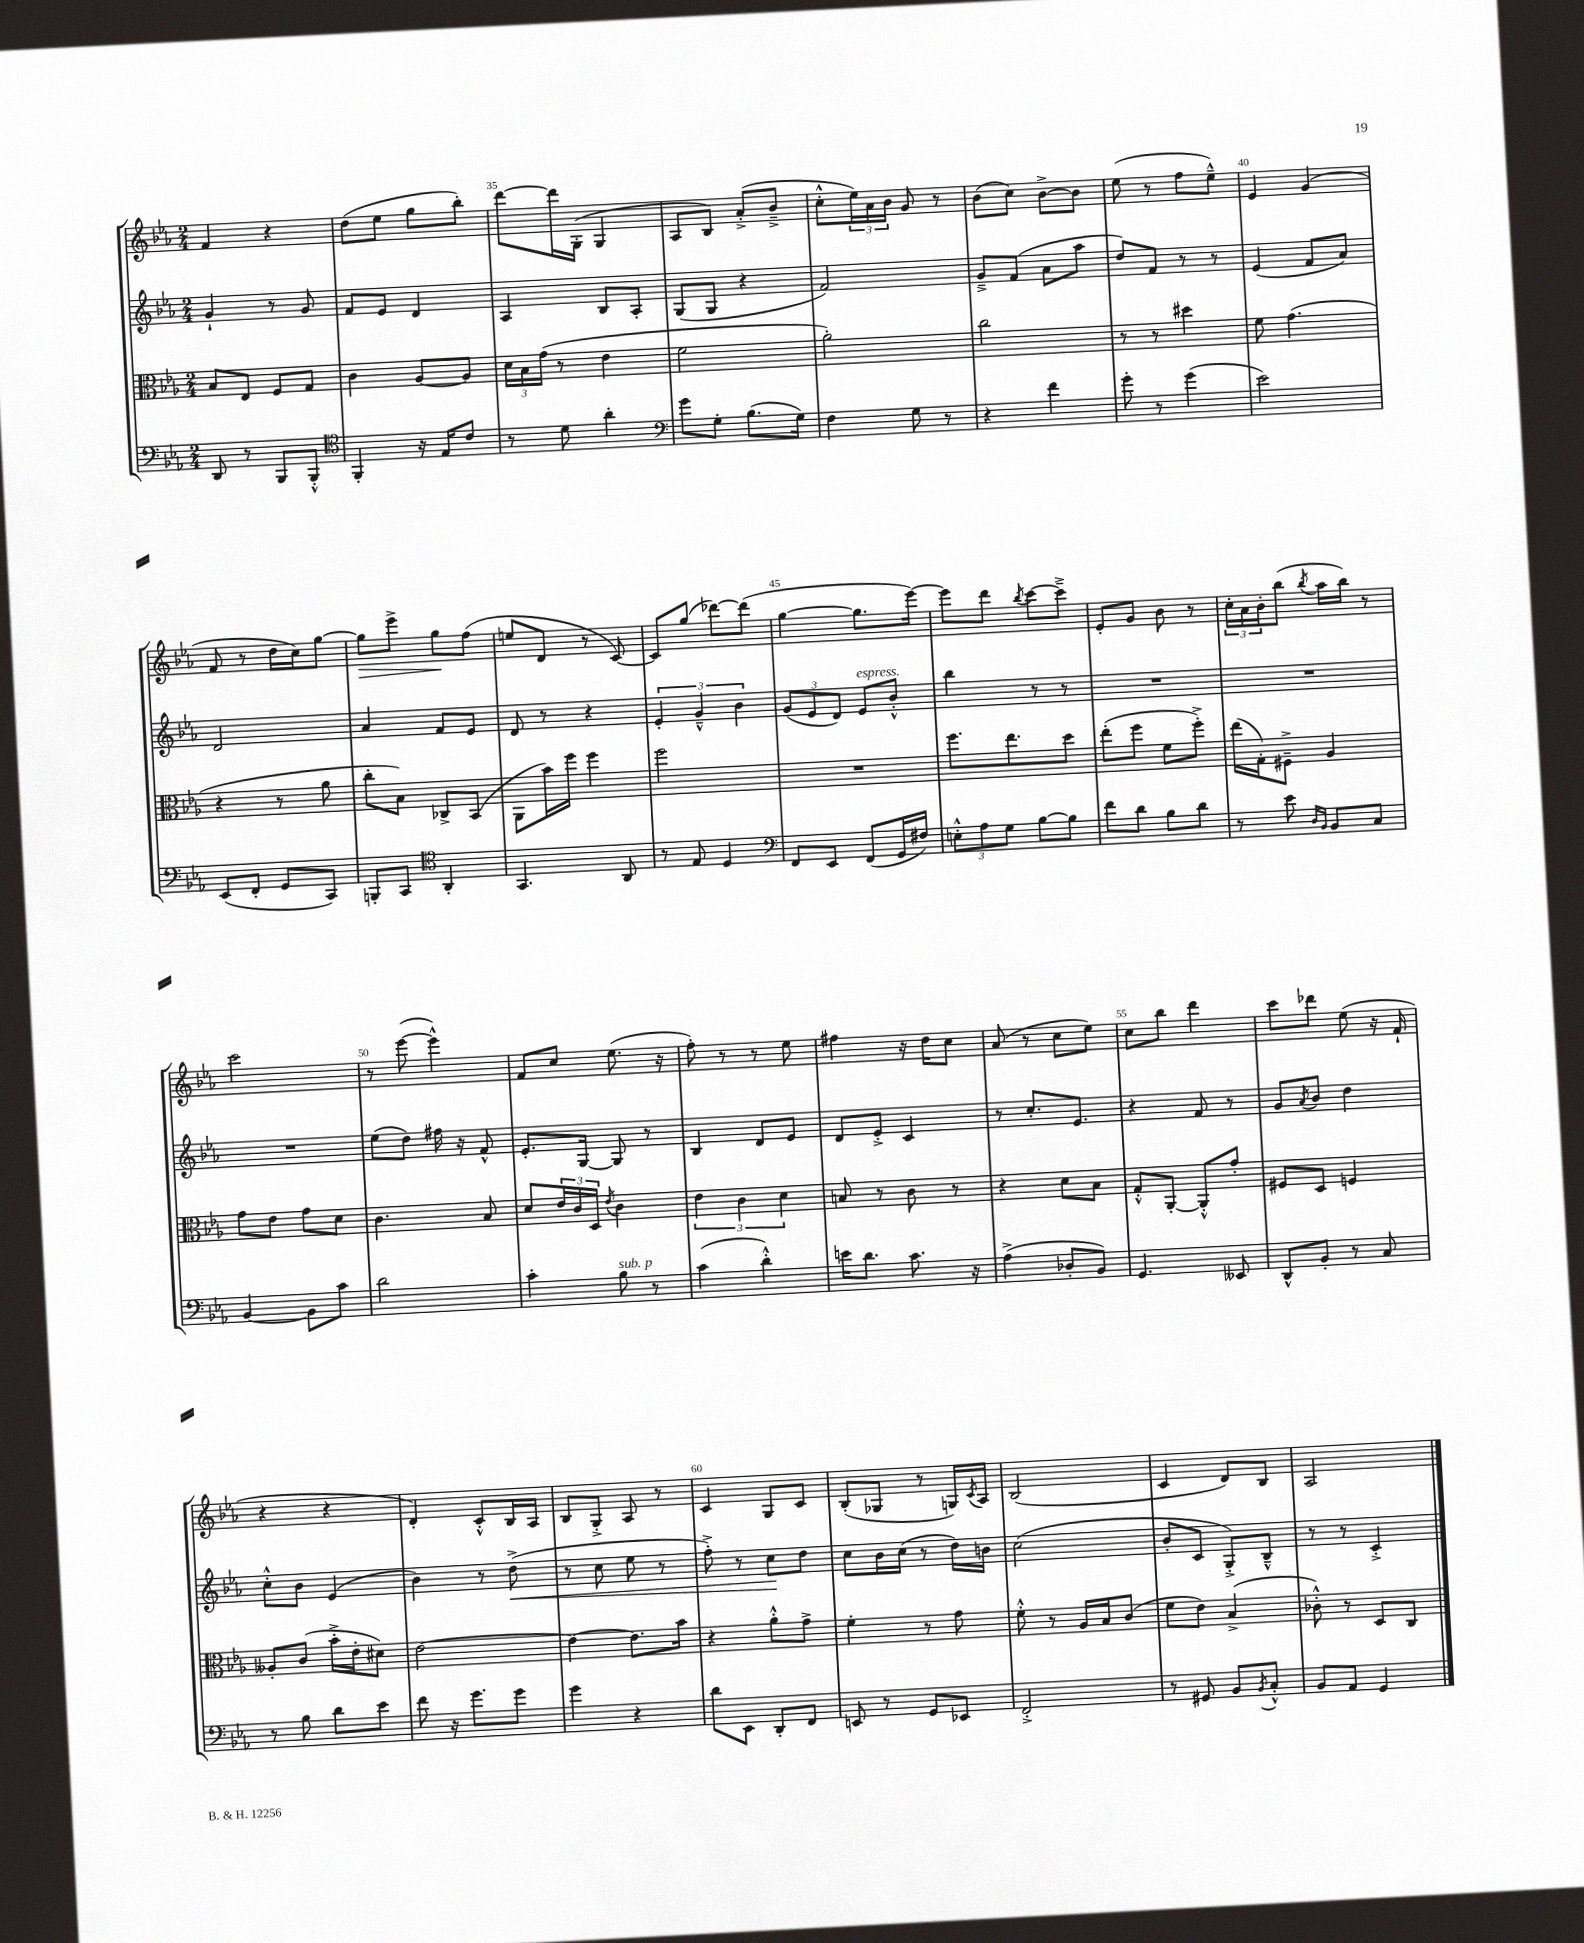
<<
\new StaffGroup <<
\new Staff = "s0" {
    \clef treble \key ees \major \numericTimeSignature \time 2/4
    f'4 r4 |
    d''8( ees''8 g''8 bes''8-.) |
    d'''8~ d'''16 g16-.( g4 |
    aes8 bes8) aes'8-.->( bes'8---> |
    c''8-.-^ \tuplet 3/2 { ees''16) aes'16 bes'16 } g'8 r8 |
    bes'8( c''8) bes'8~-> bes'8 |
    ees''8( r8 f''8 ees''8---^) |
    ees'4 g'4( |
    f'8 r8 d''16 c''16) g''8~ |
    g''8\> ees'''8-> g''8\! f''8( |
    e''8 d'8 r8 c'8~) |
    c'8 g''8( des'''8~) des'''8( |
    g''4~ g''8. ees'''16~) |
    ees'''8 d'''8 \acciaccatura { bes''8 } c'''8~ c'''8---> |
    ees'8-. g'8 bes'8 r8 |
    \tuplet 3/2 { c''16-. aes'16 bes'16-. } bes''8( \acciaccatura { bes''8 } aes''16 bes''16) r8 |
    c'''2 |
    r8 ees'''8~( ees'''4-^) |
    f'8 c''8 ees''8.( r16 |
    f''8-.) r8 r8 ees''8 |
    fis''4 r16 d''16 c''8 |
    aes'8( r8 c''8 ees''8) |
    c''8 bes''8 d'''4 |
    c'''8 des'''8 ees''8( r16 f'16-! |
    r4 r4 |
    d'4-.) c'8-.-^ bes16 aes16 |
    bes8 g8-.-> aes8 r8 |
    c'4 g8 c'8 |
    bes8-.( ges8 r8 g16) \acciaccatura { c'8 } aes16 |
    bes2( |
    c'4 d'8) bes8 |
    aes2 \bar "|." |
}
\new Staff = "s1" {
    \clef treble \key ees \major \numericTimeSignature \time 2/4
    g'4-! r8 g'8 |
    f'8 ees'8 d'4 |
    aes4 bes8 aes8-. |
    g8( g8 r4 |
    f'2) |
    g'8---> f'8( aes'8 aes''8 |
    d''8) f'8 r8 r8 |
    ees'4( f'8 aes'8) |
    d'2 |
    aes'4 f'8 ees'8 |
    d'8 r8 r4 |
    \tuplet 3/2 { ees'4-. g'4---^ bes'4 } |
    \tuplet 3/2 { g'8( ees'8 d'8) } ees'8^\markup { \italic "espress." } bes'8-.-^ |
    bes''4 r8 r8 |
    R2 |
    R2 |
    R2 |
    ees''8( d''8) fis''16 r16 f'8-^ |
    ees'8.-. g16~ g8 r8 |
    bes4 d'8 ees'8 |
    d'8 ees'8-.-> c'4 |
    r8 c''8.-. ees'8. |
    r4 f'8 r8 |
    g'8 \acciaccatura { aes'8 } bes'8 d''4 |
    c''8-.-^ bes'8 ees'4( |
    bes'4) r8 d''8->\<( |
    r8 c''8 ees''8 r8 |
    f''8-.->) r8 c''8\! d''8 |
    c''8 bes'16 c''16( r8 d''16) b'16 |
    c''2( |
    bes'8-. c'8 g8-.->) bes8---^ |
    r8 r8 c'4-.-> \bar "|." |
}
\new Staff = "s2" {
    \clef alto \key ees \major \numericTimeSignature \time 2/4
    bes8 ees8 f8 g8 |
    c'4 aes8~ aes8 |
    \tuplet 3/2 { d'16 bes16 g'16( } r8 ees'4 |
    f'2 |
    aes'2-.) |
    c''2 |
    r8 r8 dis''4 |
    f'8 g'4.( |
    r4 r8 aes'8 |
    c''8-. bes8) ces8-> bes,8( |
    aes,8 bes'16) f''16 f''4 |
    f''2 |
    R2 |
    f''8. ees''8. d''8 |
    ees''8-.( f''8 f'8 f''8-.->) |
    ees''16( g16-.) fis8---> aes4 |
    g'8 ees'8 g'8 d'8 |
    c'4. bes8 |
    d'8 \tuplet 3/2 { ees'16 c'16 d16 } \acciaccatura { ees'8 } c'4 |
    \tuplet 3/2 { ees'4 c'4 d'4 } |
    b8 r8 c'8 r8 |
    r4 d'8 bes8 |
    g8-.-^ aes,8~-. aes,8-.-^ g'8-. |
    fis8 d8 f4 |
    aeses8-. c'8( bes'16-.-> ees'16-. dis'8) |
    ees'2~ |
    ees'4~ ees'8. bes'16 |
    r4 aes'8-.-^ g'8-> |
    f'4-. r8 g'8 |
    f'8-.-^ r8 aes16 bes16 c'8( |
    f'8 ees'8) bes4->( |
    ces'8-.-^) r8 d8 c8 \bar "|." |
}
\new Staff = "s3" {
    \clef bass \key ees \major \numericTimeSignature \time 2/4
    d,8 r8 bes,,8 bes,,8-.-^ |
    \clef tenor f,4-. r16 ees16 c'8 |
    r8 d'8 aes'4-. |
    \clef bass g'8 g8-. bes8.( g16) |
    f4 g8 r8 |
    r4 f'4 |
    g'8-. r8 g'4( |
    ees'2) |
    ees,8( f,8-. g,8 c,8) |
    b,,8-. c,8 \clef tenor aes,4-. |
    g,4. aes,8 |
    r8 ees8 d4 |
    \clef bass f,8 ees,8 f,8( g,16 fis16) |
    \tuplet 3/2 { e8-.-^ aes8 g8 } bes8~ bes8 |
    f'8 d'8 bes8 d'8 |
    r8 ees'8 \grace { d16 bes,16 } bes,8 c8 |
    bes,4~ bes,8 c'8 |
    d'2 |
    c'4-. bes8^\markup { \italic "sub. p" } r8 |
    c'4( d'4-.-^) |
    e'16 d'8. c'8. r16 |
    aes4->( des8-. bes,8) |
    g,4. eeses,8 |
    d,8-^ bes,8-. r8 c8 |
    r8 bes8 d'8 ees'8 |
    f'8 r16 g'8. g'8 |
    g'4 r4 |
    d'8 ees,8 d,8-. f,8 |
    e,8 r8 g,8 ees,8 |
    f,2-.-> |
    r8 gis,8 bes,8 \acciaccatura { bes,8 } c8-.-^ |
    bes,8 aes,8 g,4 \bar "|." |
}
>>
>>
\layout { \context { \Score currentBarNumber = #33 \override BarNumber.break-visibility = ##(#f #t #t) barNumberVisibility = #(every-nth-bar-number-visible 5) } }
